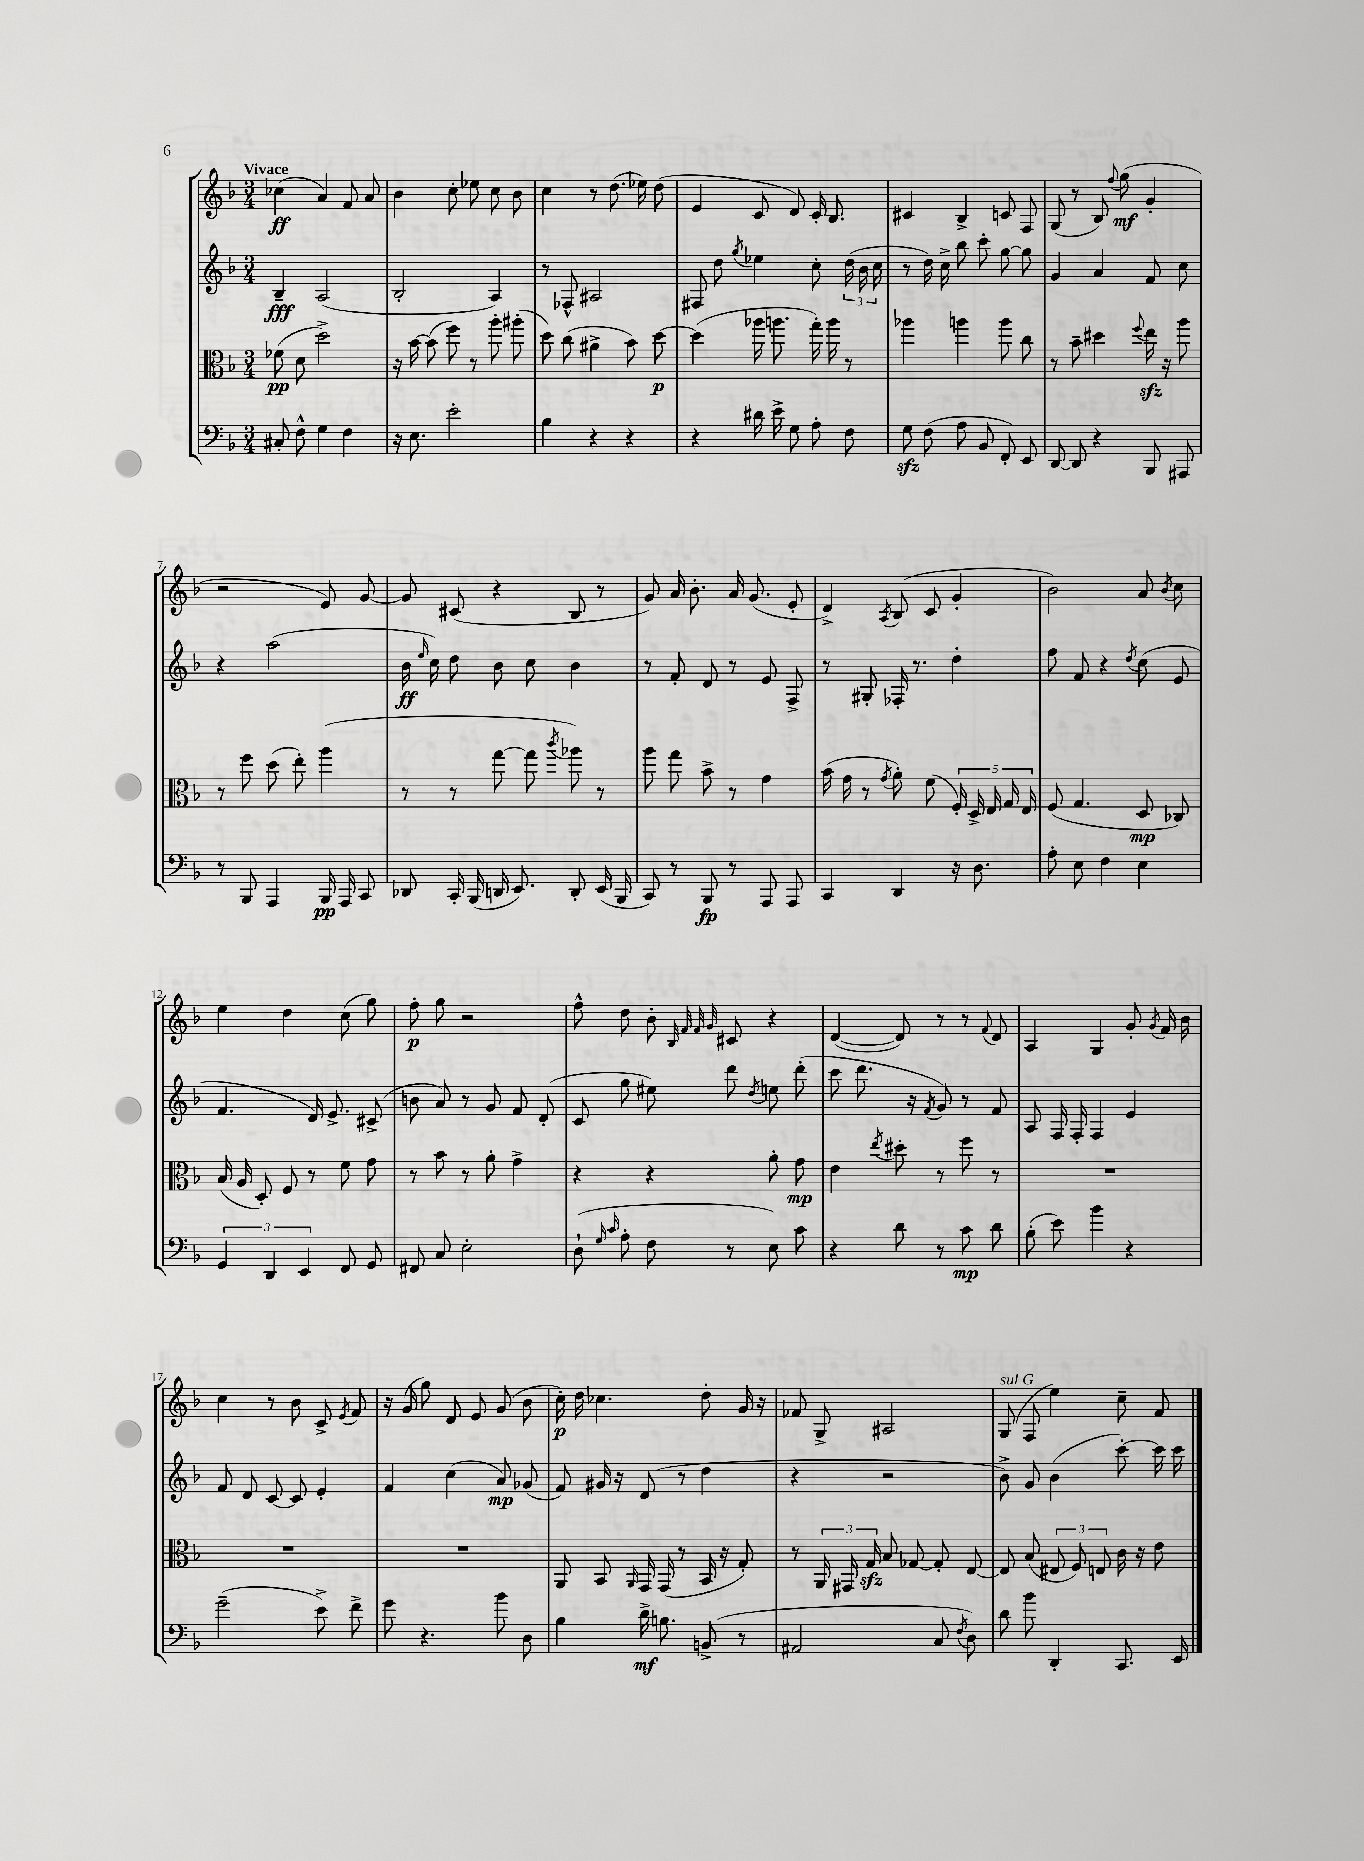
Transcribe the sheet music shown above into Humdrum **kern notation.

**kern	**dynam	**kern	**dynam	**kern	**dynam	**kern	**dynam
*part4	*part4	*part3	*part3	*part2	*part2	*part1	*part1
*staff4	*staff4	*staff3	*staff3	*staff2	*staff2	*staff1	*staff1
*clefF4	*	*clefC3	*	*clefG2	*	*clefG2	*
*k[b-]	*	*k[b-]	*	*k[b-]	*	*k[b-]	*
*M3/4	*	*M3/4	*	*M3/4	*	*M3/4	*
=1	=1	=1	=1	=1	=1	=1	=1
!	!	!	!	!	!	!LO:TX:a:B:t=Vivace	!
8C#X'/	.	(8f-X\	pp	4B-~/	fff	(4cc-X\	ff
8F^^\	.	8d\	.	.	.	.	.
4G\	.	2dd^\)	.	(2A/	.	4a/)	.
4F\	.	.	.	.	.	8f/	.
.	.	.	.	.	.	8a/	.
=2	=2	=2	=2	=2	=2	=2	=2
16r	.	16r	.	2B-'/	.	4b-\	.
8.E\	.	[16b-\	.	.	.	.	.
.	.	(8b-\]	.	.	.	.	.
2e'\	.	8ff\)	.	.	.	8cc'\	.
.	.	8r	.	.	.	8ee-X\	.
.	.	8aa'\	.	4A/)	.	8cc\	.
.	.	(8aa#X'\	.	.	.	8b-\	.
=3	=3	=3	=3	=3	=3	=3	=3
4B-\	.	8dd\)	.	8r	.	4cc\	.
.	.	(8cc\	.	8F-X^^/	.	.	.
4r	.	4a#X^\	.	2A#X/	.	8r	.
.	.	.	.	.	.	(8.dd\	.
4r	.	8b-\)	.	.	.	.	.
.	.	.	.	.	.	16ee-X\)	.
.	.	[8dd\	p	.	.	(8dd\	.
=4	=4	=4	=4	=4	=4	=4	=4
4r	.	(4dd\]	.	8F#X/	.	4e/	.
.	.	.	.	8dd\	.	.	.
.	.	.	.	8qgg/	.	.	.
16d#X\	.	16aa-X\	.	4ee-X\	.	8c/	.
16e^\	.	8.aan\	.	.	.	.	.
8G\	.	.	.	.	.	8d/)	.
8A'\	.	16gg'\)	.	8cc'\	.	16c'/	.
.	.	16aa\	.	.	.	8.B-/	.
8F\	.	8r	.	(24dd\	.	.	.
.	.	.	.	24b-\	.	.	.
.	.	.	.	24cc\	.	.	.
=5	=5	=5	=5	=5	=5	=5	=5
8Gzz\	.	4aa-X\	.	8r	.	4c#X/	.
(8F\	.	.	.	16dd\)	.	.	.
.	.	.	.	16cc^\	.	.	.
8A\	.	4aan\	.	8bb-\	.	4B-^/	.
8BB-/	.	.	.	8ccc'\	.	.	.
8FF'/)	.	8aa\	.	[8gg\	.	8cn/	.
8EE/	.	8cc\	.	8gg\]	.	8F/	.
=6	=6	=6	=6	=6	=6	=6	=6
[8DD/	.	8r	.	4g/	.	(8G/	.
8DD/]	.	8b-~\	.	.	.	8r	.
4r	.	4dd#X\	.	4a/	.	8B-/)	.
.	.	.	.	.	.	8qqff/	.
.	.	.	.	.	.	(8gg\	mf
.	.	8qqff/	.	.	.	.	.
8BBB-/	.	16eezz\	.	8f/	.	4g'/	.
.	.	16r	.	.	.	.	.
8AAA#X/	.	8aa\	.	8cc\	.	.	.
!!LO:LB:g=z
=7	=7	=7	=7	=7	=7	=7	=7
8r	.	8r	.	4r	.	2r	.
8BBB-/	.	8ff\	.	.	.	.	.
4AAA/	.	(8dd\	.	(2aa\	.	.	.
.	.	8ee'\)	.	.	.	.	.
16BBB-/	pp	(4aa\	.	.	.	8e/)	.
16AAA/	.	.	.	.	.	.	.
8CC/	.	.	.	.	.	[8g/	.
=8	=8	=8	=8	=8	=8	=8	=8
8DD-X/	.	8r	.	16b-\	ff	8g/]	.
.	.	.	.	16qqee/	.	.	.
.	.	.	.	16cc\)	.	.	.
16CC'/	.	8r	.	8dd\	.	(8c#X/	.
(16BBB-/	.	.	.	.	.	.	.
16DDn/	.	[8gg\	.	8b-\	.	4r	.
8.EE/)	.	.	.	.	.	.	.
.	.	8gg\]	.	8cc\	.	.	.
.	.	8qccc/	.	.	.	.	.
8DD'/	.	8aa-X\)	.	4b-\	.	8B-/	.
(16EE/	.	8r	.	.	.	8r	.
16BBB-/	.	.	.	.	.	.	.
=9	=9	=9	=9	=9	=9	=9	=9
8CC/)	.	8aa\	.	8r	.	8g/)	.
8r	.	8gg\	.	8f'/	.	16a/	.
.	.	.	.	.	.	8.b-'\	.
8BBB-/	fp	8b-^\	.	8d/	.	.	.
8r	.	8r	.	8r	.	16a/	.
.	.	.	.	.	.	(8.g/	.
8AAA/	.	4g\	.	8e/	.	.	.
8AAA/	.	.	.	8F^/	.	8e'/	.
=10	=10	=10	=10	=10	=10	=10	=10
4CC/	.	(16b-\	.	8r	.	4d^/)	.
.	.	16g\	.	.	.	.	.
.	.	8r	.	8G#X'/	.	.	.
.	.	8qg/	.	.	.	8qA/	.
4DD/	.	8a'\)	.	16F-X'/	.	(8B-/	.
.	.	.	.	8.r	.	.	.
.	.	(8f\	.	.	.	8c/	.
16r	.	20F'/)	.	4dd'\	.	4g'/	.
.	.	20D^/	.	.	.	.	.
8.D\	.	.	.	.	.	.	.
.	.	20E/	.	.	.	.	.
.	.	20G/	.	.	.	.	.
.	.	20E/	.	.	.	.	.
=11	=11	=11	=11	=11	=11	=11	=11
8A'\	.	(8F/	.	8ff\	.	2b-\)	.
8E\	.	4.G/	.	8f/	.	.	.
4F\	.	.	.	4r	.	.	.
.	.	.	.	8qdd/	.	.	.
4E\	.	8D/	mp	(8cc\	.	8a/	.
.	.	.	.	.	.	8qb-/	.
.	.	8C-X/)	.	8e/	.	8cc\	.
!!LO:LB:g=z
=12	=12	=12	=12	=12	=12	=12	=12
6GG/	.	(16B-/	.	4.f/	.	4ee\	.
.	.	16A/	.	.	.	.	.
.	.	8D'/)	.	.	.	.	.
6DD/	.	.	.	.	.	.	.
.	.	8F/	.	.	.	4dd\	.
6EE/	.	.	.	.	.	.	.
.	.	8r	.	16d/)	.	.	.
.	.	.	.	8.e^/	.	.	.
8FF/	.	8f\	.	.	.	(8cc\	.
8GG/	.	8g\	.	(8c#X^/	.	8gg\)	.
=13	=13	=13	=13	=13	=13	=13	=13
8FF#X/	.	8r	.	8bn\	.	8ff'\	p
8C/	.	8b-\	.	8a/)	.	8gg\	.
2E'\	.	8r	.	8r	.	2r	.
.	.	8a'\	.	8g/	.	.	.
.	.	4g^\	.	8f/	.	.	.
.	.	.	.	(8d'/	.	.	.
=14	=14	=14	=14	=14	=14	=14	=14
(8D`\	.	4r	.	8c/	.	8ff^^\	.
16qqG/	.	.	.	.	.	.	.
16qqc/	.	.	.	.	.	.	.
8A'\	.	.	.	8gg\	.	8dd\	.
8F\	.	4r	.	8ee#X\)	.	8b-'\	.
.	.	.	.	.	.	32qqB-/	.
.	.	.	.	.	.	32qqf/	.
.	.	.	.	.	.	32qqf/	.
.	.	.	.	.	.	32qqg/	.
8r	.	.	.	8ddd\	.	8c#X/	.
.	.	.	.	8qdd/	.	.	.
8E\)	.	8a'\	.	8een\	.	4r	.
8c\	.	8g\	mp	(8ddd'\	.	.	.
=15	=15	=15	=15	=15	=15	=15	=15
4r	.	4e\	.	8ccc\	.	([4d/	.
.	.	.	.	8.ddd\	.	.	.
.	.	8qee/	.	.	.	.	.
8d\	.	8dd#X'\	.	.	.	8d/])	.
.	.	.	.	16r	.	.	.
.	.	.	.	8qf/	.	.	.
8r	.	8r	.	8g/)	.	8r	.
8c\	mp	8ff\	.	8r	.	8r	.
.	.	.	.	.	.	8qqf/	.
8d\	.	8r	.	8f/	.	8d/	.
=16	=16	=16	=16	=16	=16	=16	=16
(8B-'\	.	2.r	.	8A/	.	4A/	.
8e\)	.	.	.	16F/	.	.	.
.	.	.	.	16F'/	.	.	.
4b-\	.	.	.	4F/	.	4G/	.
4r	.	.	.	4e/	.	8g'/	.
.	.	.	.	.	.	8qg/	.
.	.	.	.	.	.	16f/	.
.	.	.	.	.	.	16b-\	.
!!LO:LB:g=z
=17	=17	=17	=17	=17	=17	=17	=17
(2g~\	.	2.r	.	8f/	.	4cc\	.
.	.	.	.	8d/	.	.	.
.	.	.	.	[8c/	.	8r	.
.	.	.	.	8c/]	.	8b-\	.
8e^\)	.	.	.	4e'/	.	8c^/	.
.	.	.	.	.	.	8qe/	.
8f^\	.	.	.	.	.	8f/	.
=18	=18	=18	=18	=18	=18	=18	=18
8g\	.	2.r	.	4f/	.	16r	.
.	.	.	.	.	.	(16g/	.
4.r	.	.	.	.	.	8gg\)	.
.	.	.	.	(4cc\	.	8d/	.
.	.	.	.	.	.	8e/	.
8b-\	.	.	.	8a/)	mp	(8g/	.
8D\	.	.	.	(8g-X/	.	8b-\	.
=19	=19	=19	=19	=19	=19	=19	=19
4B-\	.	8AA/	.	8f/)	.	16cc'\)	p
.	.	.	.	.	.	16dd\	.
.	.	8BB-/	.	16g#X/	.	4.cc-X\	.
.	.	.	.	16r	.	.	.
.	.	16qqAA/	.	.	.	.	.
16d^\	mf	16GG/	.	(8d/	.	.	.
8.Bn\	.	(16GG/	.	.	.	.	.
.	.	8r	.	8r	.	.	.
(8BBn^/	.	16BB-/	.	4dd\	.	8dd'\	.
.	.	16r	.	.	.	.	.
8r	.	8G'/)	.	.	.	16g/	.
.	.	.	.	.	.	16r	.
=20	=20	=20	=20	=20	=20	=20	=20
2AA#X/	.	8r	.	4r	.	8f-X/	.
.	.	24AA/	.	.	.	8G^/	.
.	.	24GG#X/	.	.	.	.	.
.	.	24Gzz/	.	.	.	.	.
.	.	8B-/	.	2r	.	2A#X/	.
.	.	[8G-X/	.	.	.	.	.
8C/	.	8G-'/]	.	.	.	.	.
8qF/	.	.	.	.	.	.	.
8D\)	.	[8E/	.	.	.	.	.
=21	=21	=21	=21	=21	=21	=21	=21
!	!	!	!	!	!	!LO:TX:a:i:t=sul G	!
8d\	.	8E/]	.	8b-^\)	.	(8G/	.
8b-\	.	(8B-/	.	8g/	.	8F/	.
4DD'/	.	12E#X/	.	(4b-\	.	4ee\)	.
.	.	12F/)	.	.	.	.	.
.	.	12En/	.	.	.	.	.
8.CC/	.	16c\	.	[8ccc'\)	.	8cc~\	.
.	.	16r	.	.	.	.	.
.	.	8e\	.	16ccc\]	.	8f/	.
16EE/	.	.	.	16ccc\	.	.	.
==	==	==	==	==	==	==	==
*-	*-	*-	*-	*-	*-	*-	*-
